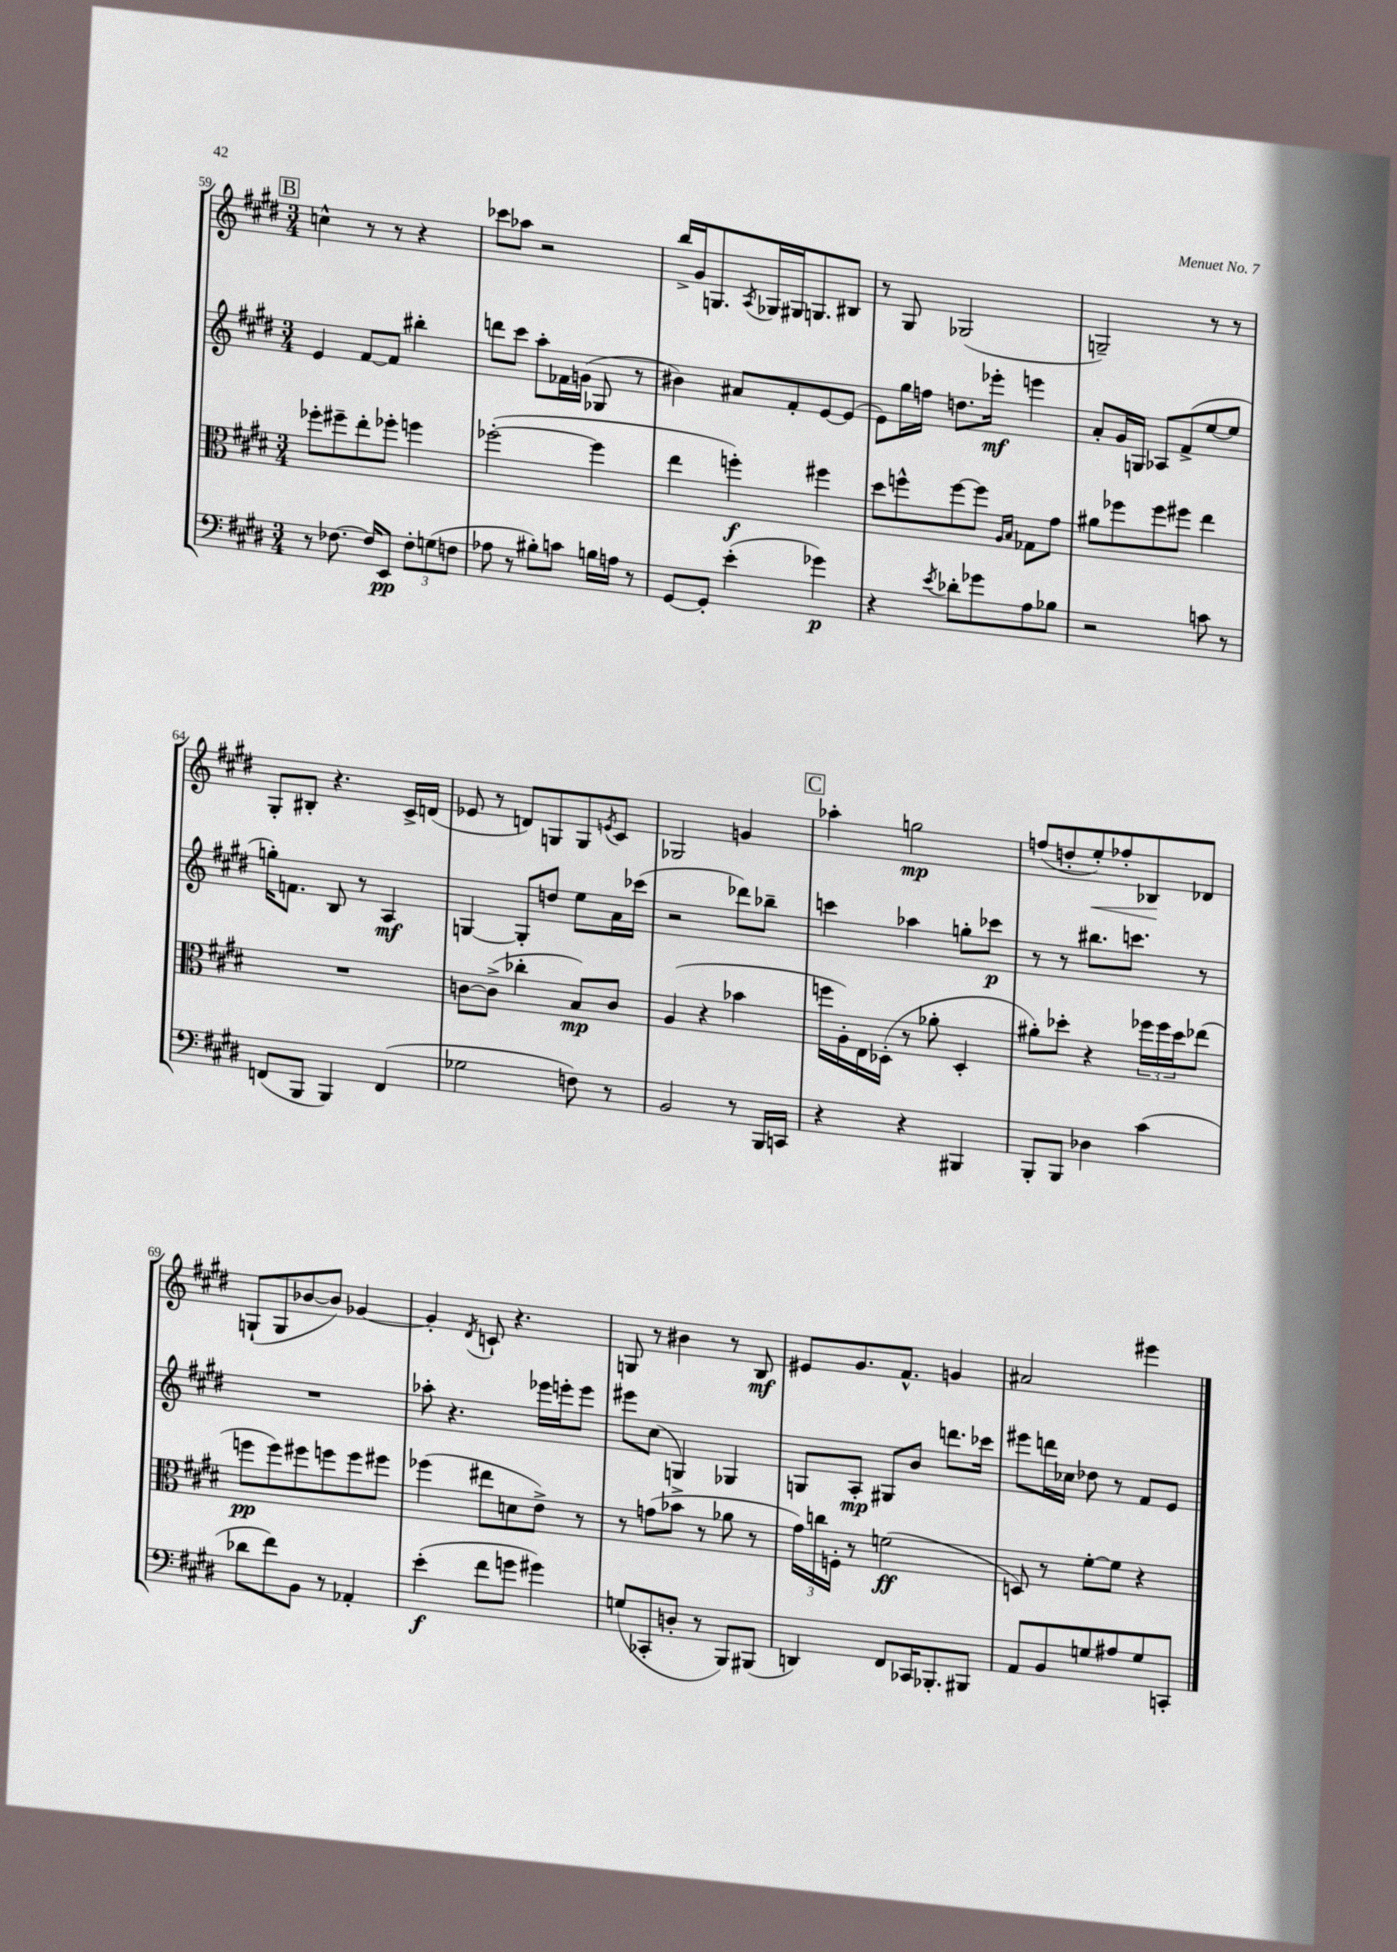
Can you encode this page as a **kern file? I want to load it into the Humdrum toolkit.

**kern	**kern	**kern	**kern
*staff4	*staff3	*staff2	*staff1
*clefF4	*clefC3	*clefG2	*clefG2
*k[f#c#g#d#]	*k[f#c#g#d#]	*k[f#c#g#d#]	*k[f#c#g#d#]
*M3/4	*M3/4	*M3/4	*M3/4
8r	8ff-'	4e	4cc^^
[8.F-	8ff#~	.	.
.	8ee'	[8f#	8r
16F-]	.	.	.
8EE	8ff-'	8f#]	8r
12F-'	4ff	4bb#'	4r
(12G	.	.	.
12F	.	.	.
=	=	=	=
8A-	([2ff-'	8ddd	8ccc-
8r	.	8ccc#	8aa-
8B#')	.	8aa'	2r
8c	.	16f-	.
.	.	(16g	.
16B	4ff-]	8G-	.
16A	.	.	.
8r	.	8r	.
=	=	=	=
[8GG#	4ee	4b#)	16bb^
.	.	.	16g#
8GG#']	.	.	8.G
(4e'	4ff')	8a#	.
.	.	.	8qA
.	.	.	16G-
.	.	8f#'	16G#
.	.	.	8.G
4g-)	4ff#	[8e	.
.	.	(8e]	8B#
=	=	=	=
4r	8dd#	8e)	8r
.	8ff^^	16gg#	8G#
.	.	16ff	.
8qe	.	.	.
8d-'	[8ff	8.dd	(2G-
8g-	8ff]	.	.
.	.	16eee-'	.
.	16qqA	.	.
.	16qqB	.	.
8A	8G-	4eee	.
8B-	8g#	.	.
=	=	=	=
2r	8a#	8a'	2G~)
.	8ff-	16g#	.
.	.	16G	.
.	8ff-	8A-	.
.	8ff#	(8f#^	.
8c	4ee	[8ee	8r
8r	.	8ee]	8r
=	=	=	=
(8FF	2.r	16gg')	8G#'
.	.	8.f	.
8BBB	.	.	8B#'
4BBB)	.	8B	4.r
.	.	8r	.
(4FF	.	4A	.
.	.	.	16c#^
.	.	.	(16d
=	=	=	=
2G-	[8c	[4G	8e-
.	(8c^]	.	8r
.	4cc-'	8G']	8d)
.	.	8dd	8G
8F)	8B)	8ee	8G
.	.	.	8qe
8r	8c	16a	8c#
.	.	(16ccc-	.
=	=	=	=
2BB	(4A	2r	2G-
.	4r	.	.
8r	4b-	8ddd-)	4g
16BBB	.	8bb-~	.
16CC	.	.	.
=	=	=	=
4r	16ff	4ccc	4aa-'
.	16A')	.	.
.	16E	.	.
.	(16D-'	.	.
4r	8r	4aa-	2gg
.	8a-'	.	.
4BBB#	4D-'	8gg'	.
.	.	8ccc-	.
=	=	=	=
8BBB'	8a#')	8r	(8ff
8BBB	8dd-'	8r	8dd'
4D-	4r	8.bb#	8ee')
.	.	.	8ff-'
.	.	8.ccc	.
(4c#	24ff-	.	8B-
.	24ff-	.	.
.	24dd-	.	.
.	(8ee-	8r	8d-
=	=	=	=
8d-	8ff	2.r	(8G`
8f#)	8ff)	.	8G
8BB	8ff#	.	[8b-
8r	8ff	.	8b-])
4AA-'	8ff	.	[4g-
.	8ff#	.	.
=	=	=	=
(4e'	(4ff-	8aa-'	4g-']
.	.	4.r	.
.	.	.	8qd#
8f#	8ee#	.	8c`
8g	8d	.	4.r
4g#)	8e^)	16eee-	.
.	.	16eee'	.
.	8r	8eee	.
=	=	=	=
(8G	8r	8eee#	8G
8CC-'	(8g	(8cc#	8r
8D'	8b-^	4G)	4b#
8r	8r	.	.
8BBB)	8a-	4G-	8r
(8BBB#	8r	.	8B
=	=	=	=
4DD)	24g#)	8G	8e#
.	24cc	.	.
.	24F'	.	.
.	8r	8A'	8.g#
8FF#	(2f	8G#	.
.	.	.	8.f#^^
16CC-	.	8b	.
8.BBB-'	.	.	.
.	.	8.ddd	4g
8BBB#	.	.	.
.	.	16ccc-	.
=	=	=	=
8AA	8D)	8eee#	2a#
8BB	8r	16ddd	.
.	.	16cc-	.
8G	[8f#'	8dd-	.
8A#	8f#]	8r	.
8G	4r	8f#	4eee#
8CC'	.	8e	.
==	==	==	==
*-	*-	*-	*-
